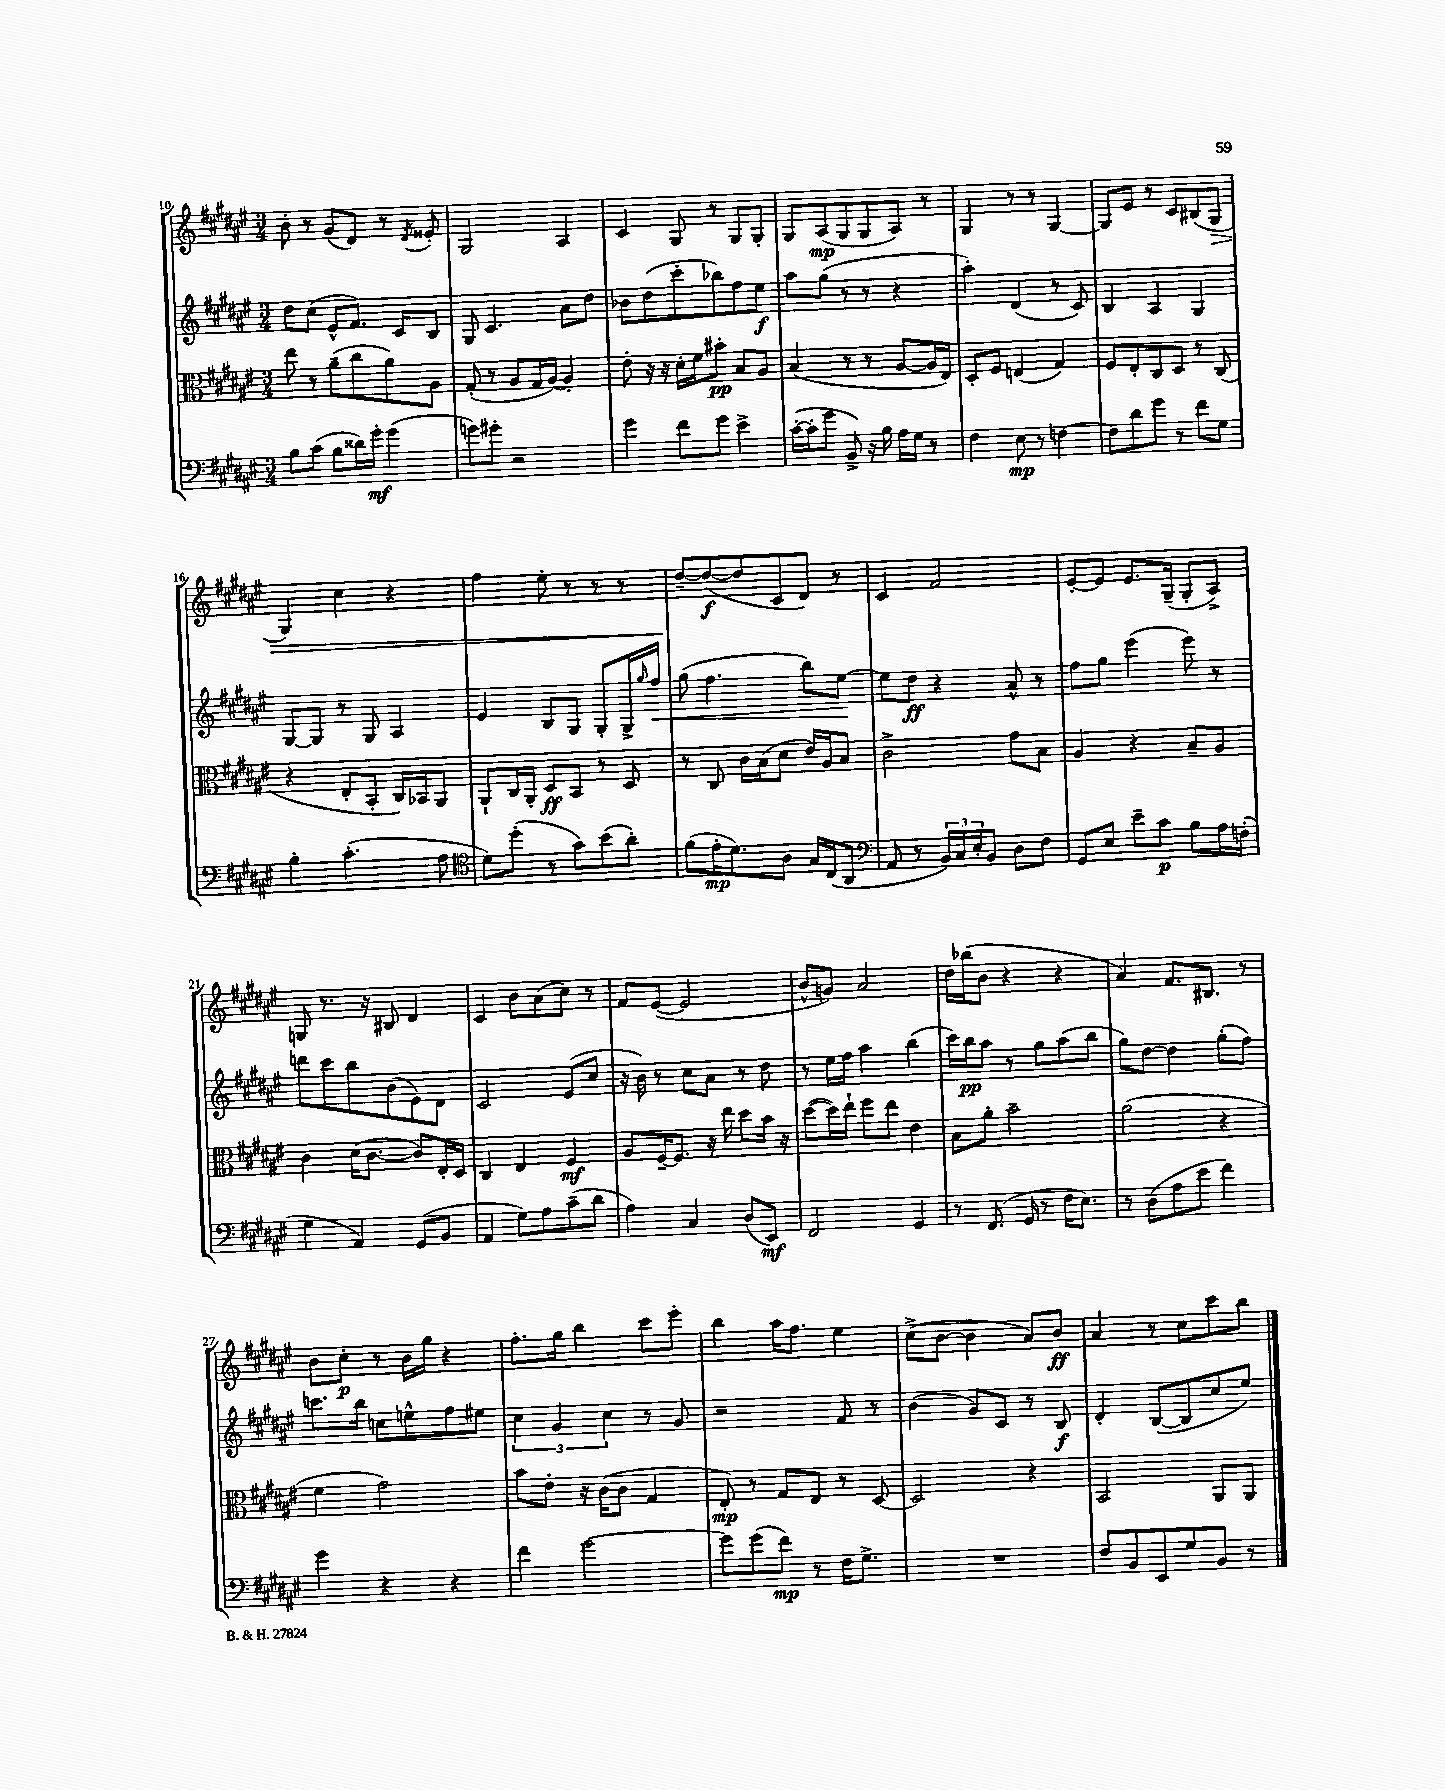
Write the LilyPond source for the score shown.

<<
\new StaffGroup <<
\new Staff = "s0" {
    \clef treble \key fis \major \numericTimeSignature \time 3/4
    b'8-. r8 gis'8( dis'8) r8 \acciaccatura { dis'8 } eisis'8-. |
    gis2 ais4 |
    cis'4 gis8 r8 gis8 gis8-. |
    gis8 ais8\mp( gis8 gis8 ais8) r8 |
    gis4 r8 r8 gis4~ |
    gis8 eis'8 r8 cis'8 bis8( gis8\> |
    gis4) cis''4 r4 |
    fis''4 eis''8-. r8 r8 r8 |
    dis''8~--\! dis''8~\f( dis''8 cis'8 dis'8) r8 |
    cis'4 fis'2 |
    eis'8~-. eis'8 eis'8. gis16--( gis8-. ais8->) |
    g8 r8. r16 bis8 dis'4 |
    cis'4 b'8 ais'8( cis''8) r8 |
    fis'8 eis'8~( eis'2 |
    b'8-^ g'8) ais'2 |
    dis''16 bes''16( b'8 r4 r4 |
    ais'4) fis'8. bis8. r8 |
    b'8 cis''8-.\p r8 b'16 gis''16 r4 |
    fis''8.-. gis''16 b''4 cis'''8 eis'''8-. |
    b''4 ais''16 fis''8. eis''4 |
    cis''8->( b'8~ b'4 ais'8) b'8\ff |
    ais'4 r8 cis''8 cis'''8 b''8 \bar "|." |
}
\new Staff = "s1" {
    \clef treble \key fis \major \numericTimeSignature \time 3/4
    dis''8 cis''8( eis'8-^ fis'8.) cis'16 b8 |
    gis8 cis'4. ais'8 dis''8 |
    bes'8 dis''8( cis'''8-. bes''8) fis''8 eis''8\f |
    ais''8 gis''8( r8 r8 r4 |
    ais''4-.) dis'4( r8 cis'8) |
    b4 ais4 gis4 |
    gis8~ gis8 r8 gis8 ais4 |
    eis'4 b8 gis8 gis8-. gis16-> \grace { gis''16 } fis''16\< |
    gis''8( fis''4. b''8) eis''8~\! |
    eis''8 dis''8\ff r4 ais'8-^ r8 |
    fis''8 gis''8 eis'''4( eis'''8) r8 |
    d'''8 cis'''8 b''8 b'8( eis'8) dis'8 |
    cis'2 eis'8( cis''8 |
    r16 b'16) r8 cis''8 ais'8 r8 dis''8 |
    r8 eis''16 fis''16 ais''4 b''4( |
    cis'''16) b''16\pp ais''8 r8 gis''8 ais''8( b''8 |
    gis''8) dis''8~ dis''4 gis''8-.( fis''8) |
    c'''8. b''16 c''8 e''8-^ fis''8 eis''8 |
    \tuplet 3/2 { cis''4 gis'4 cis''4 } r8 gis'8 |
    r2 fis'8 r8 |
    b'4( gis'8) cis'8 r8 b8\f |
    dis'4-. b8~( b8 cis''8 eis''8) \bar "|." |
}
\new Staff = "s2" {
    \clef alto \key fis \major \numericTimeSignature \time 3/4
    eis''8 r8 ais'8--( cis''8 ais'8) ais8 |
    gis8-.( r8 ais8 gis16 ais16~) ais4-. |
    eis'8-. r16 r16 dis'16-. fis'16 bis'8-.\pp b8 ais8 |
    b4( r8 r8 ais8~ ais16 eis16) |
    dis8-. fis8 e4( gis4) |
    fis8 eis8-. cis8 dis8 r8 cis8( |
    r4 eis8-. b,8-. cis16) bes,16 ais,8 |
    ais,8-! cis16 ais,16-. dis8\ff b,8 r8 dis8 |
    r8 cis8 cis'16 b16( dis'8 eis'16) ais16 b8 |
    cis'2-> gis'8 b8 |
    ais4 r4 b8-- ais8 |
    cis'4 dis'16( cis'8.~ cis'8) eis16-. dis16 |
    cis4 eis4 fis4\mf |
    ais8 fis16~-- fis8. r16 eis''16 dis''8 b'16 r16 |
    dis''8~( dis''16) eis''16-! fis''8 eis''8 eis'4 |
    b8 ais'8-. b'2-- |
    ais'2( r4 |
    fis'4 gis'2) |
    b'8 eis'8-. r16 cis'16( cis'8 gis4 |
    eis8-.\mp) r8 gis8 eis8 r8 dis8~ |
    dis2 r4 |
    b,2 ais,8 ais,8 \bar "|." |
}
\new Staff = "s3" {
    \clef bass \key fis \major \numericTimeSignature \time 3/4
    b8 cis'8( b8 disis'16) gis'16-.\mf gis'4( |
    g'8) gis'8-. r2 |
    gis'4 fis'8 gis'8 eis'4-> |
    cis'16~-.( cis'16-. gis'8 b,8->) r16 b16 ais16 gis16 r8 |
    fis4 eis8\mp r8 f4~ |
    f8 dis'8 gis'8 r8 fis'8 gis8 |
    b4-. cis'4.-.( ais8 |
    \clef tenor dis'8) dis''8-.( r8 gis'8) b'8( ais'8-.) |
    fis'8( eis'16-.\mp dis'8.) ais8 gis16 cis16( ais,8 |
    \clef bass ais,8 r8 \tuplet 3/2 { b,16) cis16 eis16-. } b,8 dis8 fis8 |
    gis,8 eis8 eis'8-- cis'8\p b8 ais16 f16-.( |
    gis4 ais,4) gis,8( b,8 |
    ais,4 gis8) ais8 cis'8--( dis'8 |
    ais4) cis4 dis8( eis,8\mf) |
    fis,2 gis,4 |
    r8 fis,8.( gis,16 r8 fis16 eis8.) |
    r8 dis8( ais8 eis'8 fis'4) |
    gis'4 r4 r4 |
    fis'4 gis'2~ |
    gis'8 gis'8( fis'8\mp) r8 fis16 gis8.-> |
    R2. |
    fis8 b,8 eis,8 gis8 b,8 r8 \bar "|." |
}
>>
>>
\layout { \context { \Score currentBarNumber = #10 } }
